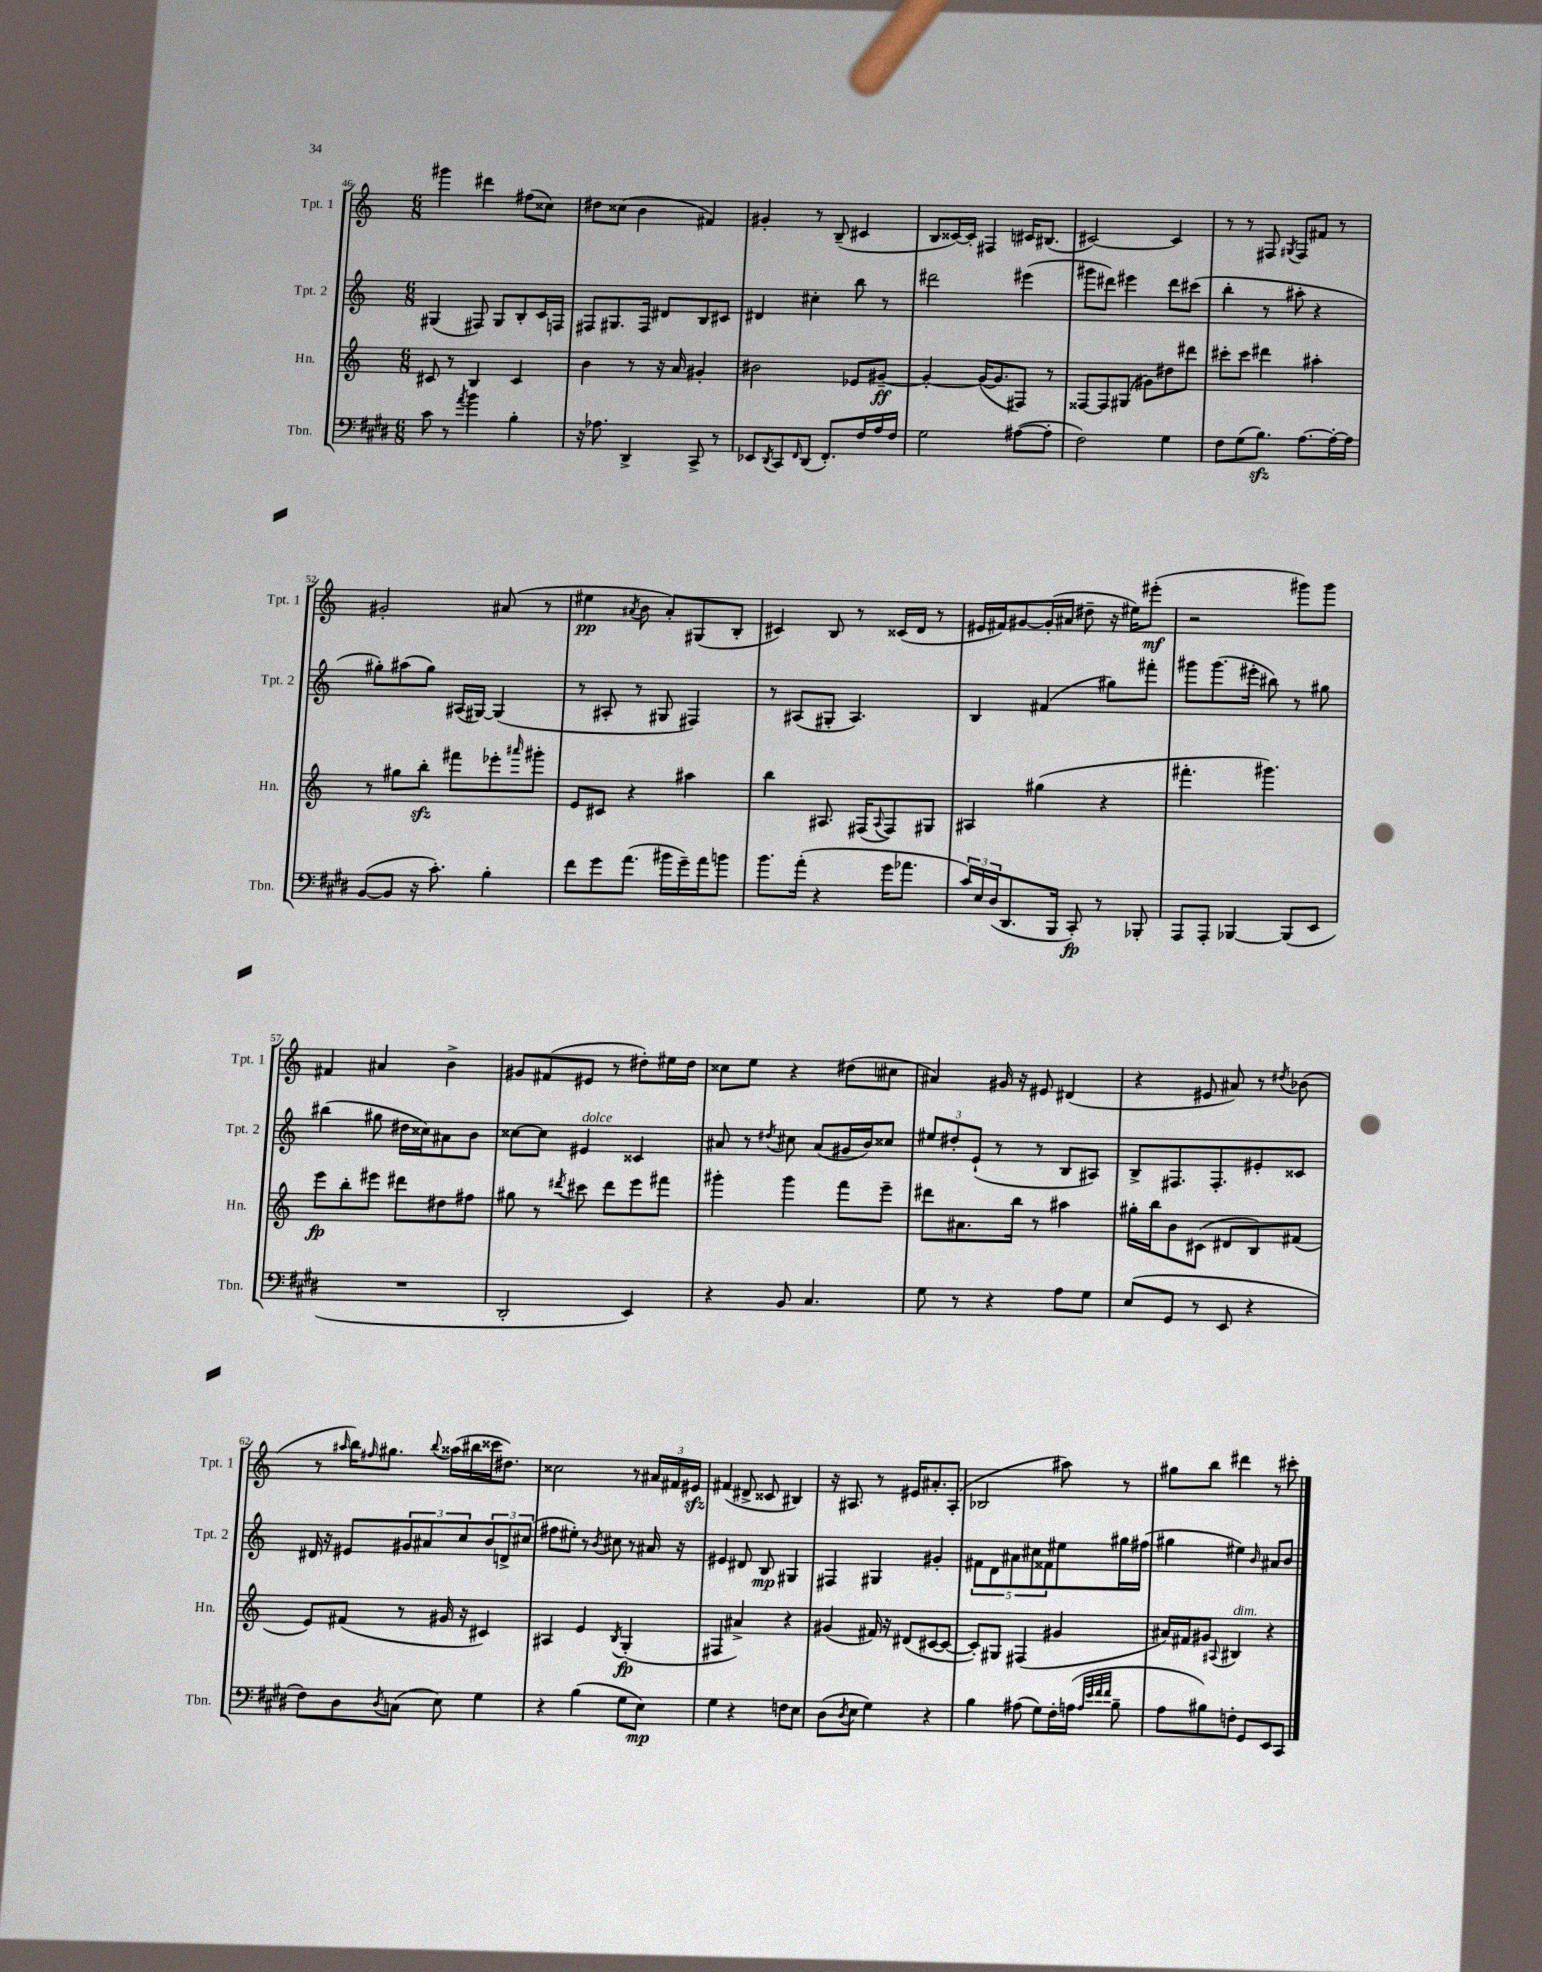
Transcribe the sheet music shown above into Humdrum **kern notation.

**kern	**dynam	**kern	**dynam	**kern	**dynam	**kern	**dynam
*part4	*part4	*part3	*part3	*part2	*part2	*part1	*part1
*staff4	*staff4	*staff3	*staff3	*staff2	*staff2	*staff1	*staff1
*I"Tbn.	*	*I"Hn.	*	*I"Tpt. 2	*	*I"Tpt. 1	*
*I'Tbn.	*	*I'Hn.	*	*I'Tpt. 2	*	*I'Tpt. 1	*
*clefF4	*	*clefG2	*	*clefG2	*	*clefG2	*
*k[f#c#g#d#]	*	*k[]	*	*k[]	*	*k[]	*
*M6/8	*	*M6/8	*	*M6/8	*	*M6/8	*
=46	=46	=46	=46	=46	=46	=46	=46
8c#\	.	8c#X/	.	(4G#X/	.	4ggg#X\	.
8r	.	8r	.	.	.	.	.
8qa/	.	.	.	.	.	.	.
4b\	.	4B/	.	8F#X/)	.	4ddd#X\	.
.	.	.	.	8G#/L	.	.	.
4B'\	.	4c#/	.	8B'/	.	(8ff#X\L	.
.	.	.	.	16c/L	.	8cc##X\J)	.
.	.	.	.	16Fn/JJ	.	.	.
=47	=47	=47	=47	=47	=47	=47	=47
16r	.	4b\	.	8F#X/L	.	8dd#X\L	.
8.A-X\	.	.	.	.	.	.	.
.	.	.	.	8.G#X/	.	(8cc##X\J	.
4DD#^/	.	8r	.	.	.	4b\	.
.	.	.	.	16F#/Jk	.	.	.
.	.	16r	.	8d#X/L	.	.	.
.	.	16a/	.	.	.	.	.
8CC#^/	.	4g#X'/	.	8B/	.	4f#X/)	.
8r	.	.	.	8c#X/J	.	.	.
=48	=48	=48	=48	=48	=48	=48	=48
8EE-X/L	.	2b#X\	.	4d#X/	.	4g#X'/	.
8qDD#/	.	.	.	.	.	.	.
8CC#/	.	.	.	.	.	.	.
16qqFF#/	.	.	.	.	.	.	.
(8DD#/J	.	.	.	4cc#X'\	.	8r	.
8.FF#'/L)	.	.	.	.	.	(8B~/	.
.	.	8e-X/L	.	8bb\	.	4c#X/	.
16F#/L	.	.	.	.	.	.	.
16A/	.	[8g#X~/J	ff	8r	.	.	.
16F#/JJ	.	.	.	.	.	.	.
=49	=49	=49	=49	=49	=49	=49	=49
2G#\	.	4g#'/_	.	2ddd#X\	.	8B/L	.
.	.	.	.	.	.	[16c##X/L)	.
.	.	.	.	.	.	16c##'/JJ]	.
.	.	(16g#/KL_	.	.	.	4F#X/	.
.	.	8.g#/]	.	.	.	.	.
([8A#X\L	.	8F#X/J)	.	(4eee#X\	.	16c#X/KL	.
.	.	.	.	.	.	(8.B#X/J	.
8A#'\J]	.	8r	.	.	.	.	.
=50	=50	=50	=50	=50	=50	=50	=50
2F#\)	.	[8F##X/L	.	8ggg#X\L	.	[2c#X/)	.
.	.	8F##/]	.	8ddd#X\J)	.	.	.
.	.	(8G#X/J	.	4eee#X\	.	.	.
.	.	8g#X\L)	.	.	.	.	.
4G#\	.	8dd#X\	.	8ddd#\L	.	4c#/]	.
.	.	8ddd#X\J	.	(8ccc#X\J	.	.	.
=51	=51	=51	=51	=51	=51	=51	=51
8F#\L	.	8ccc#X'\L	.	4bb'\	.	8r	.
(8G#\	.	8ccc#\J	.	.	.	8r	.
8.Bzz\J)	.	4ddd#X\	.	8r	.	8F#X/	.
.	.	.	.	.	.	8qG#X/	.
.	.	.	.	8aa#X'\	.	8F#/L	.
[8.A\L	.	.	.	.	.	.	.
.	.	4aa#X'\	.	4r	.	8f#X/J	.
16A'\L_	.	.	.	.	.	8r	.
16A\JJ]	.	.	.	.	.	.	.
!!LO:LB:g=z
=52	=52	=52	=52	=52	=52	=52	=52
([8BB/L	.	8r	.	8gg#X'\L)	.	2g#X'/	.
8BB/J]	.	8gg#X\L	.	(8aa#X\	.	.	.
16r	.	8bbzz'\J	.	8gg#\J)	.	.	.
8.c#'\)	.	.	.	.	.	.	.
.	.	8fff#X\L	.	(16A#X/LL	.	.	.
.	.	.	.	[16G#X/JJ)	.	.	.
4B'\	.	8eee-X'\	.	(4G#/]	.	(8a#X/	.
.	.	16qqaaa#X/	.	.	.	.	.
.	.	8ggg#X'\J	.	.	.	8r	.
=53	=53	=53	=53	=53	=53	=53	=53
8f#\L	.	8e/L	.	8r	.	4ee#X\	pp
8g#\	.	8c#X/J	.	8A#X'/	.	.	.
.	.	.	.	.	.	8qa#X/	.
(8.a\J	.	4r	.	8r	.	8b\	.
.	.	.	.	8G#X/	.	8a#'/L)	.
16b#X\LL	.	.	.	.	.	.	.
16g#~\)	.	4aa#X\	.	4F#X/)	.	(8G#X/	.
16a\J	.	.	.	.	.	.	.
8bn\J	.	.	.	.	.	8B'/J	.
=54	=54	=54	=54	=54	=54	=54	=54
8.b\L	.	4bb\	.	8r	.	4c#X/)	.
.	.	.	.	(8A#X/L	.	.	.
(16a'\Jk	.	.	.	.	.	.	.
4r	.	8.A#X/	.	8G#X'/J	.	8B/	.
.	.	.	.	4.A#/)	.	8r	.
.	.	(16F#X/KL	.	.	.	.	.
.	.	8qqA#/	.	.	.	.	.
16g#\KL	.	8F#/)	.	.	.	(16c##X/LL	.
8.a-X\J	.	.	.	.	.	16d/JJ	.
.	.	8G#X/J	.	.	.	8r	.
=55	=55	=55	=55	=55	=55	=55	=55
24c#/LL)	.	4A#X/	.	4B/	.	16e#X/LL	.
24E/	.	.	.	.	.	.	.
.	.	.	.	.	.	16f#X/J)	.
(24D#/J	.	.	.	.	.	.	.
8.DD#/	.	.	.	.	.	[8g#X/	.
.	.	(4gg#X\	.	(4f#X/	.	(16g#'/L]	.
16BBB/Jk	.	.	.	.	.	16a#X/JJ	.
8CC#'/)	fp	.	.	.	.	8dd#X~\	.
8r	.	4r	.	8gg#X\L)	.	16r	.
.	.	.	.	.	.	16ee#X\KL)	.
8BBB-X'/	.	.	.	8fff#X'\J	.	(8eee#X'\J	mf
=56	=56	=56	=56	=56	=56	=56	=56
8AAA/L	.	4.fff#X'\	.	8ggg#X\L	.	2r	.
8AAA'/J	.	.	.	(8.ggg#\	.	.	.
[4BBB-X/	.	.	.	.	.	.	.
.	.	.	.	16eee#X'\Jk	.	.	.
.	.	4.ggg#X\)	.	8bb#X\)	.	.	.
(8BBB-/L]	.	.	.	8r	.	8ggg#X\L)	.
8EE/J	.	.	.	8gg#X\	.	8ggg#\J	.
!!LO:LB:g=z
=57	=57	=57	=57	=57	=57	=57	=57
2.r	.	8eee\L	fp	(4bb#X\	.	4f#X/	.
.	.	8bb'\	.	.	.	.	.
.	.	8eee#X\J	.	8gg#X\	.	4a#X/	.
.	.	8ddd#X\L	.	16dd#X\LL	.	.	.
.	.	.	.	16cc##X\J)	.	.	.
.	.	8dd#X\	.	8a#X\	.	4b^\	.
.	.	8ff#X\J	.	8b\J	.	.	.
=58	=58	=58	=58	=58	=58	=58	=58
2DD#'/	.	8gg#X\	.	[8cc##X\L	.	8g#X/L	.
.	.	8r	.	8cc##\J]	.	(8f#X/	.
.	.	8qddd#X/	.	.	.	.	.
!	!	!	!	!LO:TX:a:i:t=dolce	!	!	!
.	.	8ccc#X\	.	4e#X/	.	8e#X/J	.
.	.	8ddd#\L	.	.	.	8r	.
4EE/)	.	8eee\	.	4c##X/	.	8dd#X'\L)	.
.	.	8fff#X\J	.	.	.	16ee#X\L	.
.	.	.	.	.	.	16dd#\JJ	.
=59	=59	=59	=59	=59	=59	=59	=59
4r	.	4ggg#X'\	.	8a#X/	.	8cc##X\L	.
.	.	.	.	8r	.	8ee\J	.
.	.	.	.	8qdd#X/	.	.	.
8BB/	.	4ggg#\	.	8cc#X\	.	4r	.
4.C#/	.	.	.	(8a#/L	.	.	.
.	.	8fff\L	.	16g#X/L	.	(8dd#X\L	.
.	.	.	.	16b/J)	.	.	.
.	.	8eee~\J	.	8cc##X/J	.	8cc#X\J	.
=60	=60	=60	=60	=60	=60	=60	=60
8G#\	.	8ddd#X\L	.	12ee#X/L	.	4a#X/)	.
.	.	.	.	12dd#X'/	.	.	.
8r	.	8.a#X\	.	.	.	.	.
.	.	.	.	(12e`/J	.	.	.
4r	.	.	.	8r	.	16g#X/	.
.	.	16bb\Jk	.	.	.	16r	.
.	.	8r	.	8r	.	8e#X/	.
8A\L	.	4aa#X\	.	8B/L	.	(4d#X/	.
8G#\J	.	.	.	8A#X/J)	.	.	.
=61	=61	=61	=61	=61	=61	=61	=61
(8E/L	.	16gg#X'\LL	.	8B^/L	.	4r	.
.	.	16bb\J	.	.	.	.	.
8GG#/J	.	8b\	.	8.F#X/	.	.	.
8r	.	(8c#X\J	.	.	.	8e#X/	.
.	.	.	.	8.F#'/	.	.	.
8EE/	.	8d#X/L	.	.	.	8a#X/)	.
4r	.	8B/)	.	8e#X'/	.	8r	.
.	.	.	.	.	.	8qdd#X/	.
.	.	(8f#X/J	.	8c##X/J	.	(8b-X\	.
!!LO:LB:g=z
=62	=62	=62	=62	=62	=62	=62	=62
8F#\L)	.	8e/L)	.	16d#X/	.	8r	.
.	.	.	.	16r	.	.	.
.	.	.	.	.	.	16qqaa#X/	.
8D#\	.	(8f#X/J	.	8e#X/L	.	16bb\KL)	.
.	.	.	.	.	.	16qqff#X/	.
.	.	.	.	.	.	8.gg#X\J	.
8qD#/	.	.	.	.	.	.	.
(8Cn\J	.	8r	.	12g#X/	.	.	.
.	.	.	.	12a#X/	.	.	.
.	.	.	.	.	.	8qqbb/	.
8E\)	.	16g#X/	.	.	.	(16aa##X\LL	.
.	.	.	.	12cc/	.	.	.
.	.	16r	.	.	.	16bb#X\	.
4G#\	.	4c#X/)	.	12b/	.	16ccc##X\J	.
.	.	.	.	.	.	8.dd#X\J)	.
.	.	.	.	12dn^/	.	.	.
.	.	.	.	(12cc#X/J	.	.	.
=63	=63	=63	=63	=63	=63	=63	=63
4r	.	4A#X/	.	8ff#X\L	.	2cc##X\	.
.	.	.	.	8ee#X'\J)	.	.	.
(4B\	.	4e/	.	8r	.	.	.
.	.	.	.	8qb/	.	.	.
.	.	.	.	8cc#X\	.	.	.
.	.	8qB/	.	.	.	.	.
8G#\L	.	(4G'/	fp	8r	.	8r	.
8E\J)	mp	.	.	16a#X/	.	24a#X/LL	.
.	.	.	.	.	.	24f#X/	.
.	.	.	.	16r	.	.	.
.	.	.	.	.	.	24e#Xzz/JJ	.
=64	=64	=64	=64	=64	=64	=64	=64
4G#\	.	4F#X/	.	4e#X/	.	(4f#X/	.
4r	.	4a#X^/)	.	8d#X/	.	8d#X^/	.
.	.	.	.	8B/	mp	8c##X/	.
8Fn\L	.	4r	.	4G#X/	.	4B#X/)	.
8E\J	.	.	.	.	.	.	.
=65	=65	=65	=65	=65	=65	=65	=65
(8D#\L	.	(4g#X/	.	4F#X/	.	16r	.
.	.	.	.	.	.	8.A#X/	.
8qD#/	.	.	.	.	.	.	.
8E\J	.	.	.	.	.	.	.
4G#\)	.	16f#X/)	.	4G#X/	.	8r	.
.	.	16r	.	.	.	.	.
.	.	(8d#X/L	.	.	.	16e#X/KL	.
.	.	.	.	.	.	8.a#X'/	.
4r	.	[8c#X/	.	4g#X'/	.	.	.
.	.	8c#/J_	.	.	.	(8A#'/J	.
=66	=66	=66	=66	=66	=66	=66	=66
4B\	.	8c#'/L])	.	10f#X\L	.	2B-X/	.
.	.	.	.	10d\	.	.	.
.	.	8G#X/J	.	.	.	.	.
.	.	.	.	10a#X\	.	.	.
(8A#X\	.	(4F#X/	.	.	.	.	.
.	.	.	.	10cc#X\	.	.	.
8G#\L)	.	.	.	.	.	.	.
.	.	.	.	10f##X\	.	.	.
16F#'\L	.	4g#X/	.	8ee#X\	.	8aa#X\)	.
(16An\JJ	.	.	.	.	.	.	.
32qqA/LLL	.	.	.	.	.	.	.
32qqe/	.	.	.	.	.	.	.
32qqf#/	.	.	.	.	.	.	.
32qqf#/JJJ	.	.	.	.	.	.	.
8B~\	.	.	.	16gg#X\L	.	8r	.
.	.	.	.	(16ff#X\JJ	.	.	.
=67	=67	=67	=67	=67	=67	=67	=67
8A\L	.	16a#X/LL)	.	4gg#X\	.	8gg#X\L	.
.	.	16f#X/J	.	.	.	.	.
8B#X\)	.	8g#X/J	.	.	.	8bb\J	.
.	.	8qqA#X/	.	.	.	.	.
!	!	!LO:TX:a:i:t=dim.	!	!	!	!	!
8Fn'\J	.	4B#X/	.	4ee#X\)	.	4ddd#X\	.
8GG#/L	.	.	.	.	.	.	.
.	.	.	.	16qqb/	.	.	.
8EE/	.	4r	.	8a#X/L	.	8r	.
8CC#/J	.	.	.	8b/J	.	8ccc#X'\	.
==	==	==	==	==	==	==	==
*-	*-	*-	*-	*-	*-	*-	*-
